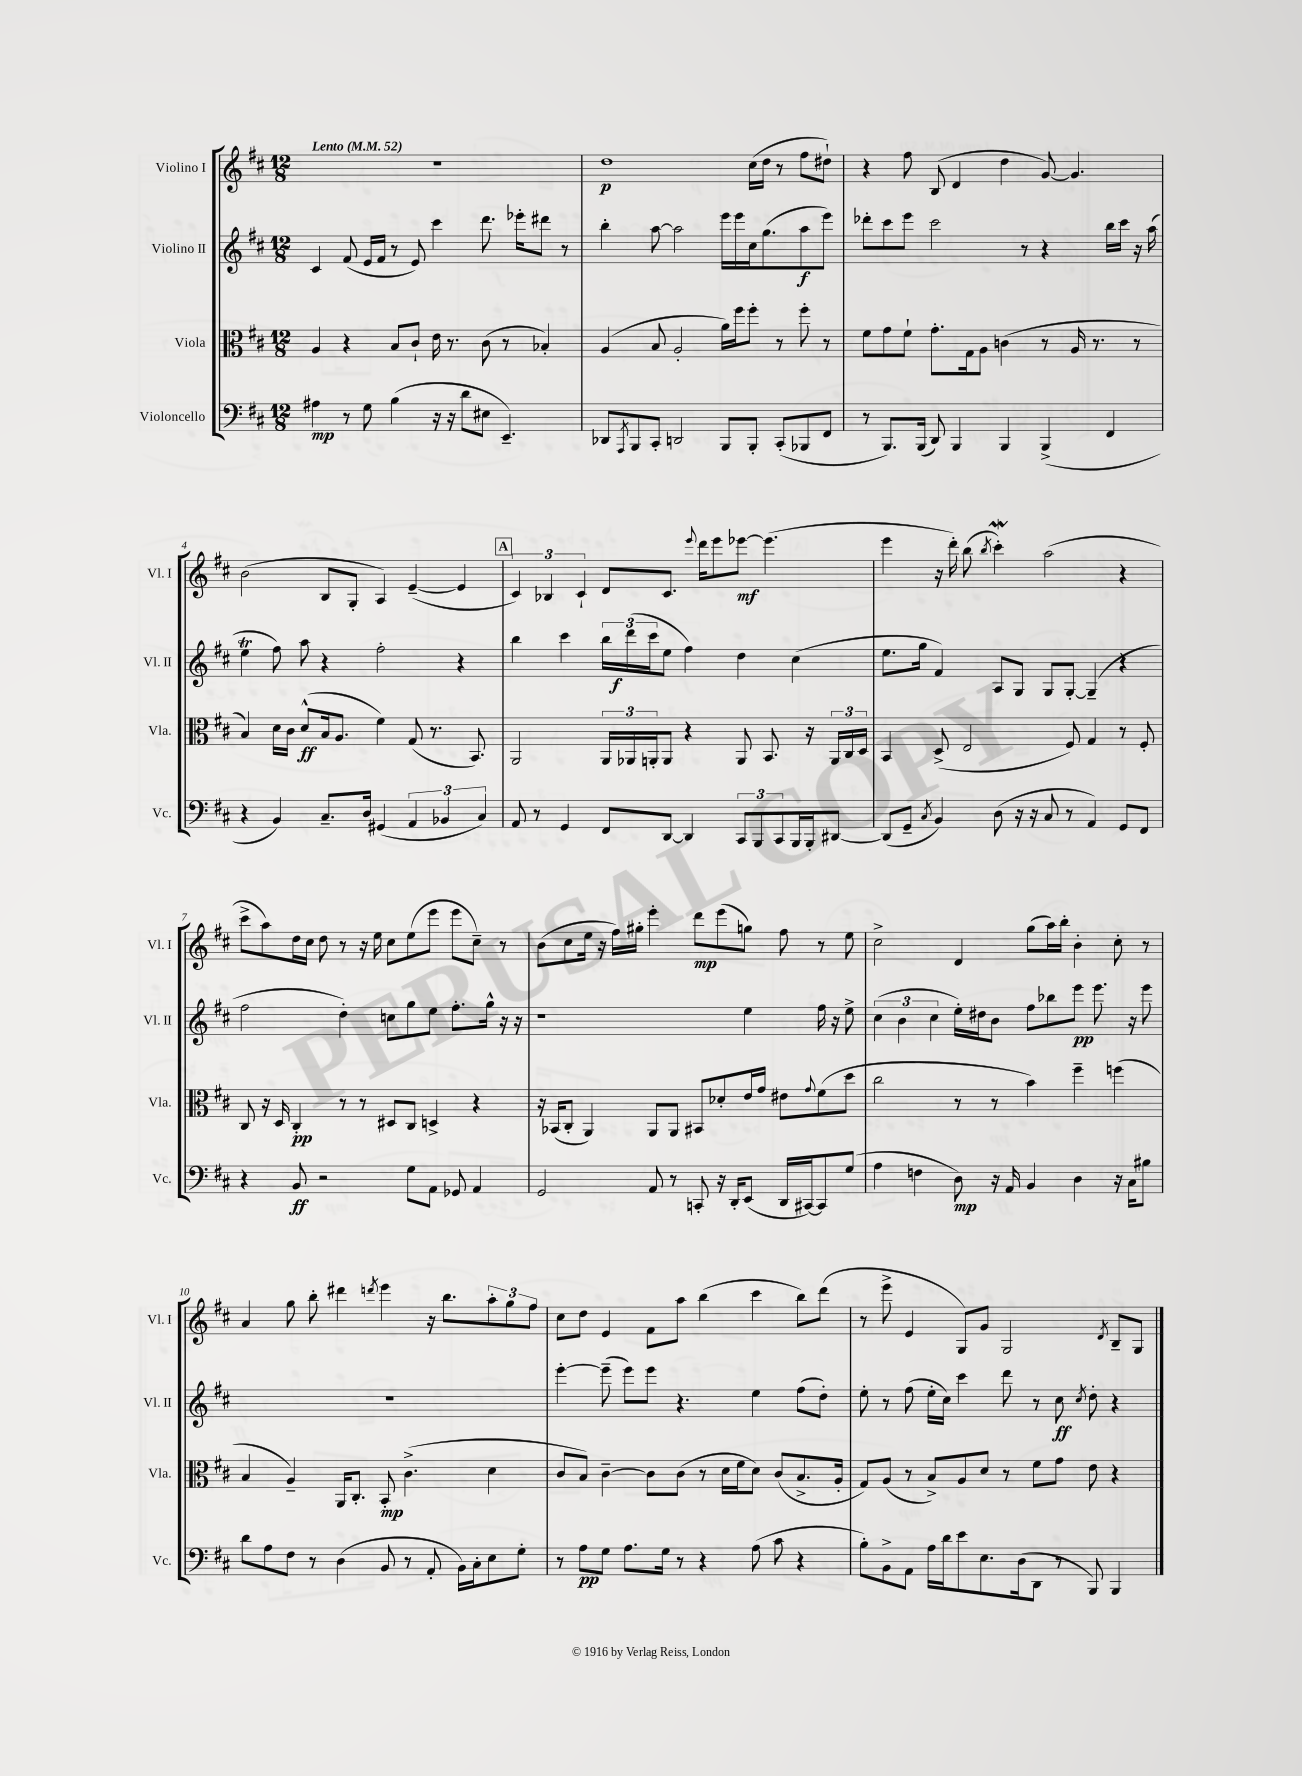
<<
\new StaffGroup <<
\new Staff = "s0" \with { instrumentName = "Violino I" shortInstrumentName = "Vl. I" } {
    \clef treble \key d \major \numericTimeSignature \time 12/8 \tempo "Lento" 4 = 52
    R1. |
    d''1\p cis''16( d''16 r8 fis''8 dis''8-!) |
    r4 fis''8 b8( d'4 d''4 g'8~) g'4. |
    b'2( b8 g8-. a4) e'4~--( e'4 |
    \mark \markup { \box "A" } \tuplet 3/2 { cis'4) bes4 cis'4-! } d'8 cis'8. \appoggiatura { e'''8 } d'''16 e'''8 ees'''8~\mf ees'''4.( |
    e'''4 r16 d'''16-.) b''8( \acciaccatura { b''8 } cis'''4-.\mordent) a''2( r4 |
    cis'''8-> a''8) d''16 cis''16 d''8 r8 r16 e''16 cis''8 e''8( e'''8 e'''8 cis''8--) r8 |
    b'8( cis''8 e''16 r16 fis''16) gis''16-. e'''4-. d'''8\mp e'''8( g''8) fis''8 r8 e''8 |
    cis''2-> d'4 g''8( a''16) b''16-. b'4-. cis''8-. r8 |
    a'4 g''8 b''8-. dis'''4 \acciaccatura { d'''8 } e'''4 r16 b''8. \tuplet 3/2 { a''8-. g''8 fis''8 } |
    cis''8 d''8 e'4 fis'8 a''8 b''4( cis'''4 b''8) d'''8( |
    r8 e'''8-> e'4 g8) g'8 g2 \acciaccatura { d'8 } b8-- g8 \bar "|." |
}
\new Staff = "s1" \with { instrumentName = "Violino II" shortInstrumentName = "Vl. II" } {
    \clef treble \key d \major \numericTimeSignature \time 12/8
    cis'4 fis'8( e'16 fis'16 r8 e'8) cis'''4 d'''8. ees'''16-. dis'''8 r8 |
    b''4-. a''8~ a''2 e'''16 e'''16 cis''16 g''8.( a''8\f e'''8) |
    des'''8-. cis'''8 e'''8 cis'''2 r8 r4 b''16 cis'''16 r16 a''16( |
    e''4\trill fis''8) a''8 r4 fis''2-. r4 |
    \mark \markup { \box "A" } b''4 cis'''4 \tuplet 3/2 { b''16 d'''16\f( cis'''16 } e''8 fis''4) d''4 cis''4( |
    e''8. g''16 fis'4) a8 g8 g8 g8~-. g4--( r4 |
    fis''2 d''4-.) c''8 g''8 e''8 fis''8.-. g''16-^ r16 r16 |
    r1 e''4 fis''16 r16 e''8-> |
    \tuplet 3/2 { cis''4( b'4 cis''4 } e''16-.) dis''16 b'8 fis''8 bes''8 e'''8\pp e'''8. r16 e'''8 |
    R1. |
    e'''4~-. e'''8--( e'''8) e'''8 r4. e''4 fis''8( d''8-.) |
    e''8-. r8 fis''8( e''16-. cis''16) cis'''4 d'''8 r8 cis''8\ff \acciaccatura { cis''8 } d''8-. r4 \bar "|." |
}
\new Staff = "s2" \with { instrumentName = "Viola" shortInstrumentName = "Vla." } {
    \clef alto \key d \major \numericTimeSignature \time 12/8
    a4 r4 b8 cis'8-! e'16 r8. cis'8( r8 bes4-.) |
    a4( b8 a2-. a'16) fis''16 fis''8-. r8 fis''8-. r8 |
    fis'8 g'8 fis'8-! g'8.-. g16 a8 c'4( r8 a16 r8. r8 |
    b4) d'16 cis'16 d'8-^\ff( b16 a8. fis'4) g8( r8. b,8.) |
    \mark \markup { \box "A" } a,2 \tuplet 3/2 { a,16 aes,16 a,16-. } a,8 r4 a,8 b,8. r16 \tuplet 3/2 { a,16 cis16 d16 } |
    b,4 d8->( e2 fis8) g4 r8 fis8-. |
    cis8 r16 d16 cis4-.\pp r8 r8 dis8 cis8 d4-> r4 |
    r16 bes,16( cis8-. a,4) a,8 a,8 bis,8 des'8-. e'16 g'16 eis'8 \appoggiatura { g'8 } fis'8( d''8 |
    cis''2 r8 r8 b'4) fis''4-- f''4( |
    b4 a4--) a,16 cis8.-. b,8-.\mp cis'4.->( d'4 |
    cis'8 b8) cis'4~-- cis'8 cis'8( r8 d'16 fis'16 d'8) cis'8( b8.-> a16-. |
    g8) a8( r8 b8->) a8 d'8 r8 fis'8 g'8 e'8 r4 \bar "|." |
}
\new Staff = "s3" \with { instrumentName = "Violoncello" shortInstrumentName = "Vc." } {
    \clef bass \key d \major \numericTimeSignature \time 12/8
    ais4\mp r8 g8 b4( r16 r16 d'8 eis8 e,4.--) |
    des,8 \acciaccatura { a,,8 } b,,8 cis,8-. d,2 b,,8 b,,8-. cis,8-.( bes,,8 fis,8 |
    r8 b,,8.) b,,16( d,8) b,,4 b,,4 b,,4->( fis,4 |
    r4 b,4) cis8.-- d16 gis,4( \tuplet 3/2 { a,4 bes,4 cis4) } |
    \mark \markup { \box "A" } a,8 r8 g,4 fis,8 d,8~ d,4 \tuplet 3/2 { cis,8 b,,8 cis,8 } b,,16 b,,16-. dis,8~ |
    dis,8( g,8-- \acciaccatura { cis8 } b,4) d8( r16 r16 cis8 r8 a,4) g,8 fis,8 |
    r4 b,8\ff r2 g8 a,8 ges,8 a,4 |
    g,2 a,8 r8 c,8-. r16 d,16-. e,8( d,16 cis,16~) cis,8 g8( |
    a4 f4 d8\mp) r16 a,16 b,4 d4 r16 cis16 bis8 |
    d'8 a8 fis8 r8 d4( b,8 r8 a,8-. b,16) cis16-. e8 g8-. |
    r8 a8\pp g8 a8. g16 r8 r4 a8( cis'8 r4 |
    b8-.) b,8-> a,8 a16 d'16 e'8 e8. d16( d,8 r8 b,,8) b,,4 \bar "|." |
}
>>
>>
